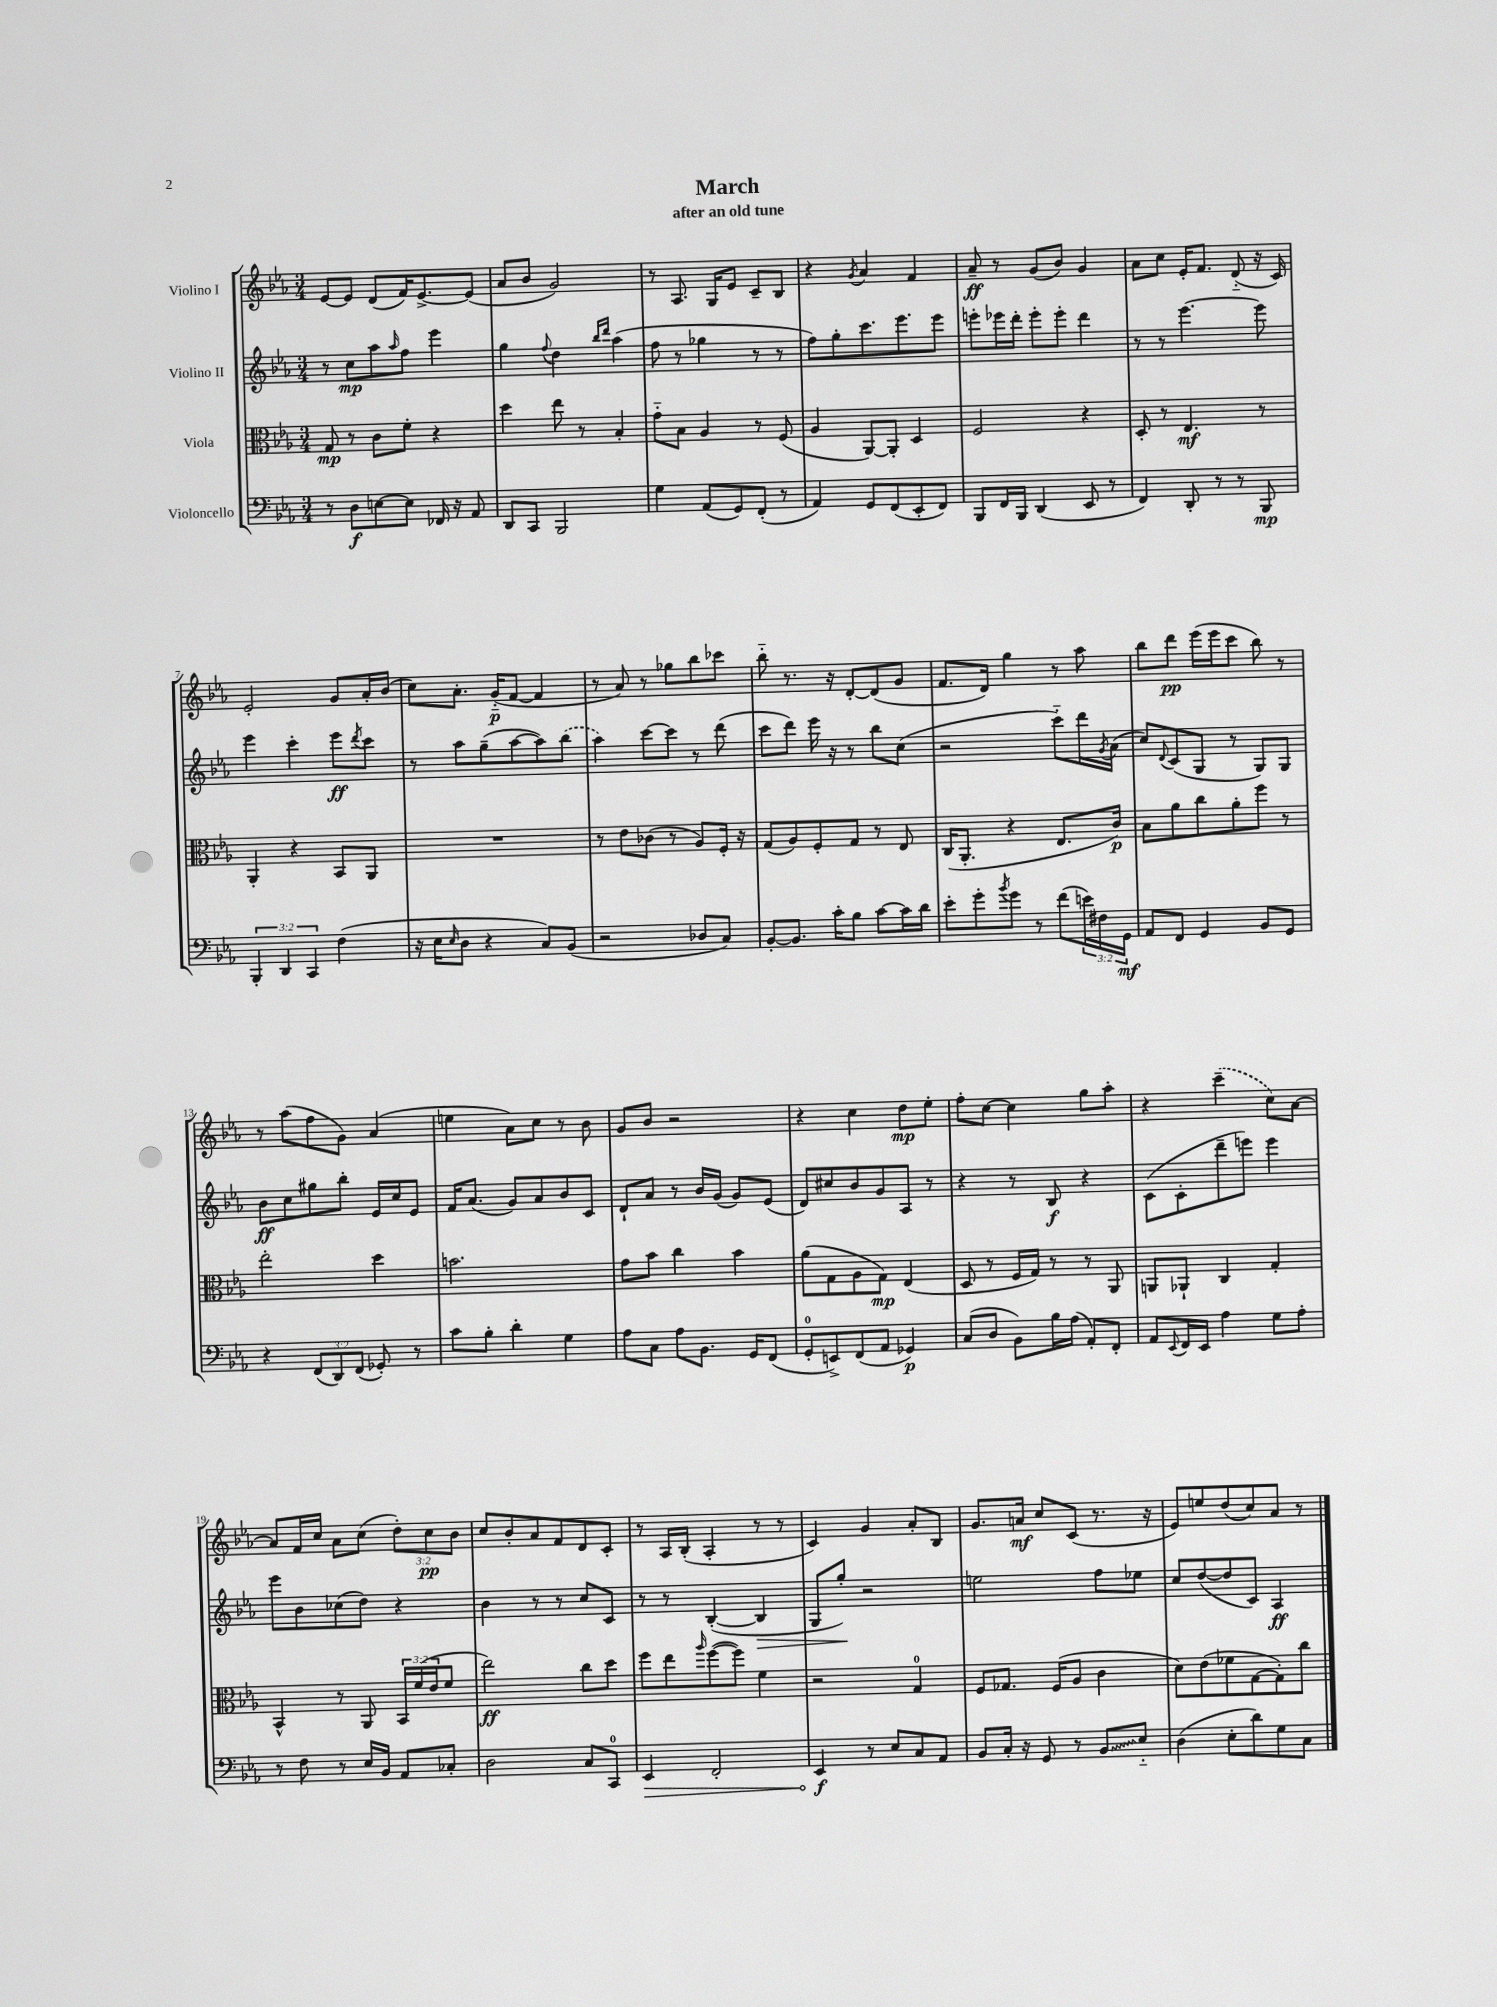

**kern	**kern	**kern	**kern
*staff4	*staff3	*staff2	*staff1
*clefF4	*clefC3	*clefG2	*clefG2
*k[b-e-a-]	*k[b-e-a-]	*k[b-e-a-]	*k[b-e-a-]
*M3/4	*M3/4	*M3/4	*M3/4
8r	8G	8r	[8e-
8D	8r	8cc	8e-]
[8E	8c	8aa-	(8d
.	.	16qqaa-	.
8E]	8f'	8ff	16f)
.	.	.	[8.e-^
16FF-	4r	4eee-	.
16r	.	.	.
8AA-	.	.	(8e-]
=	=	=	=
8DD	4dd	4gg	8a-
8CC	.	.	8b-
.	.	8qqff	.
2BBB-	8ee-	4dd	2g)
.	8r	.	.
.	.	16qqbb-	.
.	.	16qqddd	.
.	4B-'	(4aa-	.
=	=	=	=
4G	8g'~	8ff	8r
.	8B-	8r	8.A-
(8AA-	4A-	4gg-	.
.	.	.	16G
8GG)	.	.	8e-
(8FF'	8r	8r	8c~
8r	(8F	8r	8B-
=	=	=	=
4AA-)	4A-	8ff)	4r
.	.	8gg'	.
.	.	.	8qg
8GG	[8AA-)	8.ccc	4a-
(8FF	8AA-']	.	.
.	.	8.eee-	.
8EE-'	4D	.	4f
8FF)	.	8eee-	.
=	=	=	=
8BBB-	2F	8eee'	8a-~
16FF	.	16eee-	8r
16BBB-	.	16ddd'	.
(4DD	.	8eee-'	(8g
.	.	8eee-'	8b-)
8EE-	4r	4ddd	4g
8r	.	.	.
=	=	=	=
4FF)	8D'	8r	8a-
.	8r	8r	8cc
8DD'	4.E-	[4.eee-	16e-'
.	.	.	8.f
8r	.	.	.
8r	.	.	(8d'~
8BBB-	8r	8eee-]	16r
.	.	.	16c)
=	=	=	=
6BBB-'	4AA-'	4eee-	2e-'
6DD	.	.	.
.	4r	4ccc'	.
6CC	.	.	.
(4F	8BB-	8eee-	8g
.	.	8qddd	.
.	8AA-	8ccc	16a-'
.	.	.	(16b-
=	=	=	=
16r	2.r	8r	8cc)
16E-	.	.	.
16qqE-	.	.	.
8D	.	8aa-	8.a-'
4r	.	(8gg~	.
.	.	.	(16g'~
.	.	[8aa-	[8f
8C)	.	8aa-])	4f]
(8BB-	.	(8bb-	.
=	=	=	=
2r	8r	4aa-)	8r
.	8e-	.	8a-)
.	(8c-	[8ccc	8r
.	8r	8ccc]	8gg-
8D-	8A-)	8r	8bb-
8C)	16F'	(8ddd	8ccc-
.	16r	.	.
=	=	=	=
[8BB-'	(8G	8ccc	8bb-'~
8.BB-]	8A-)	8ddd)	8.r
.	8F'	16eee-	.
16c'	.	16r	16r
8B-	8G	8r	[8d'
[8c	8r	8bb-	(8d]
16c]	8E-	(8cc	8g
16d	.	.	.
=	=	=	=
8e-'	(16C	2r	8.f
.	8.AA-'	.	.
8g'	.	.	.
.	.	.	16d)
8qb-	.	.	.
8g	4r	.	4gg
8r	.	.	.
(8f	8.E-	8ccc'~)	8r
24e)	.	16ddd	8aa-
24F#	.	.	.
.	.	8qg	.
.	16c)	(16a-	.
24GG	.	.	.
=	=	=	=
8AA-	8B-	8cc)	8bb-
.	.	8qqd	.
8FF	8a-	(8c	8ddd
4GG	8cc	8G	(16eee-
.	.	.	16eee-
.	8a-'	8r	8ccc
8BB-	8ff	8G)	8bb-)
8GG	8r	8G	8r
=	=	=	=
4r	2ee-'	8b-	8r
.	.	8cc	(8aa-
(12FF	.	8gg#	8ff
12DD)	.	.	.
.	.	8bb-'	8g)
(12FF	.	.	.
8GG-')	4dd	16e-	(4a-
.	.	16cc	.
8r	.	8e-	.
=	=	=	=
8c	2.b	16f	4ee
.	.	(8.a-	.
8B-'	.	.	.
4d'	.	8g)	8a-)
.	.	8a-	8cc
4G	.	8b-	8r
.	.	8c	8b-
=	=	=	=
8A-	8g	8d`	8g
8C	8b-	8a-	8b-
8A-	4cc	8r	2r
8.BB-	.	16b-	.
.	.	(16g	.
.	4b-	8g)	.
16GG	.	.	.
(8FF	.	(8e-	.
=	=	=	=
8GG'	(8a-	8d)	4r
8EE^)	8G	8cc#	.
(8FF	8A-	8b-	4cc
8AA-	8G)	8g	.
4GG-)	(4E-	8A-	8dd
.	.	8r	8ee-'
=	=	=	=
(8C	8D	4r	8ff'
8D	8r	.	[8cc
8BB-)	16F	8r	4cc]
.	16G)	.	.
16B-	8r	8B-	.
(16A-	.	.	.
8AA-')	8r	4r	8gg
8FF'	8AA-	.	8aa-'
=	=	=	=
8AA-	8AA	(8c	4r
8qqEE-	.	.	.
16FF	8AA-`	8c'	.
16EE-	.	.	.
4A-	4C	8ddd~	(4ccc~
.	.	8eee)	.
8G	4G'	4eee	8cc)
8A-'	.	.	[8a-
=	=	=	=
8r	4BB-^^	8eee-	8a-]
8F	.	8b-	16f
.	.	.	16cc
8r	8r	(8cc-	8a-
16E-	8AA-	8dd)	(8cc
16BB-	.	.	.
8AA-	24BB-	4r	12dd')
.	(24f	.	.
.	24e-	.	12cc
8C-'	8f	.	.
.	.	.	12b-
=	=	=	=
2D	2ee-)	4b-	8cc
.	.	.	8b-'
.	.	8r	8a-
.	.	8r	8f
8C	8cc	8cc	8d
8CC	8dd	8c	8c'
=	=	=	=
4EE-	8ff	8r	8r
.	8ee-	8r	16A-
.	.	.	(16B-'
.	16qqaa-	.	.
2FF'	([8ff	([4B-'	4A-'
.	8ff])	.	.
.	4f	4B-]	8r
.	.	.	8r
=	=	=	=
4EE-	2r	8G	4c)
.	.	8gg')	.
8r	.	2r	4g
8E-	.	.	.
8C	4G	.	8a-'
8AA-	.	.	8B-
=	=	=	=
8BB-	8F	2ee	8.g
16C'	8.G-	.	.
16r	.	.	16a
8GG	.	.	8cc
.	(16F	.	.
8r	8A-	.	(8c
8BB-	4c	8ff	8.r
8E-'~	.	8ee-	.
.	.	.	16r
=	=	=	=
(4D	8d)	8cc	8e-)
.	(8e-	([8dd	8ee
8E-'	8f-	8dd]	(8dd
8d)	[8G	8c)	8cc)
8G	8G'])	4A-	8a-
8C	8cc	.	8r
==	==	==	==
*-	*-	*-	*-
